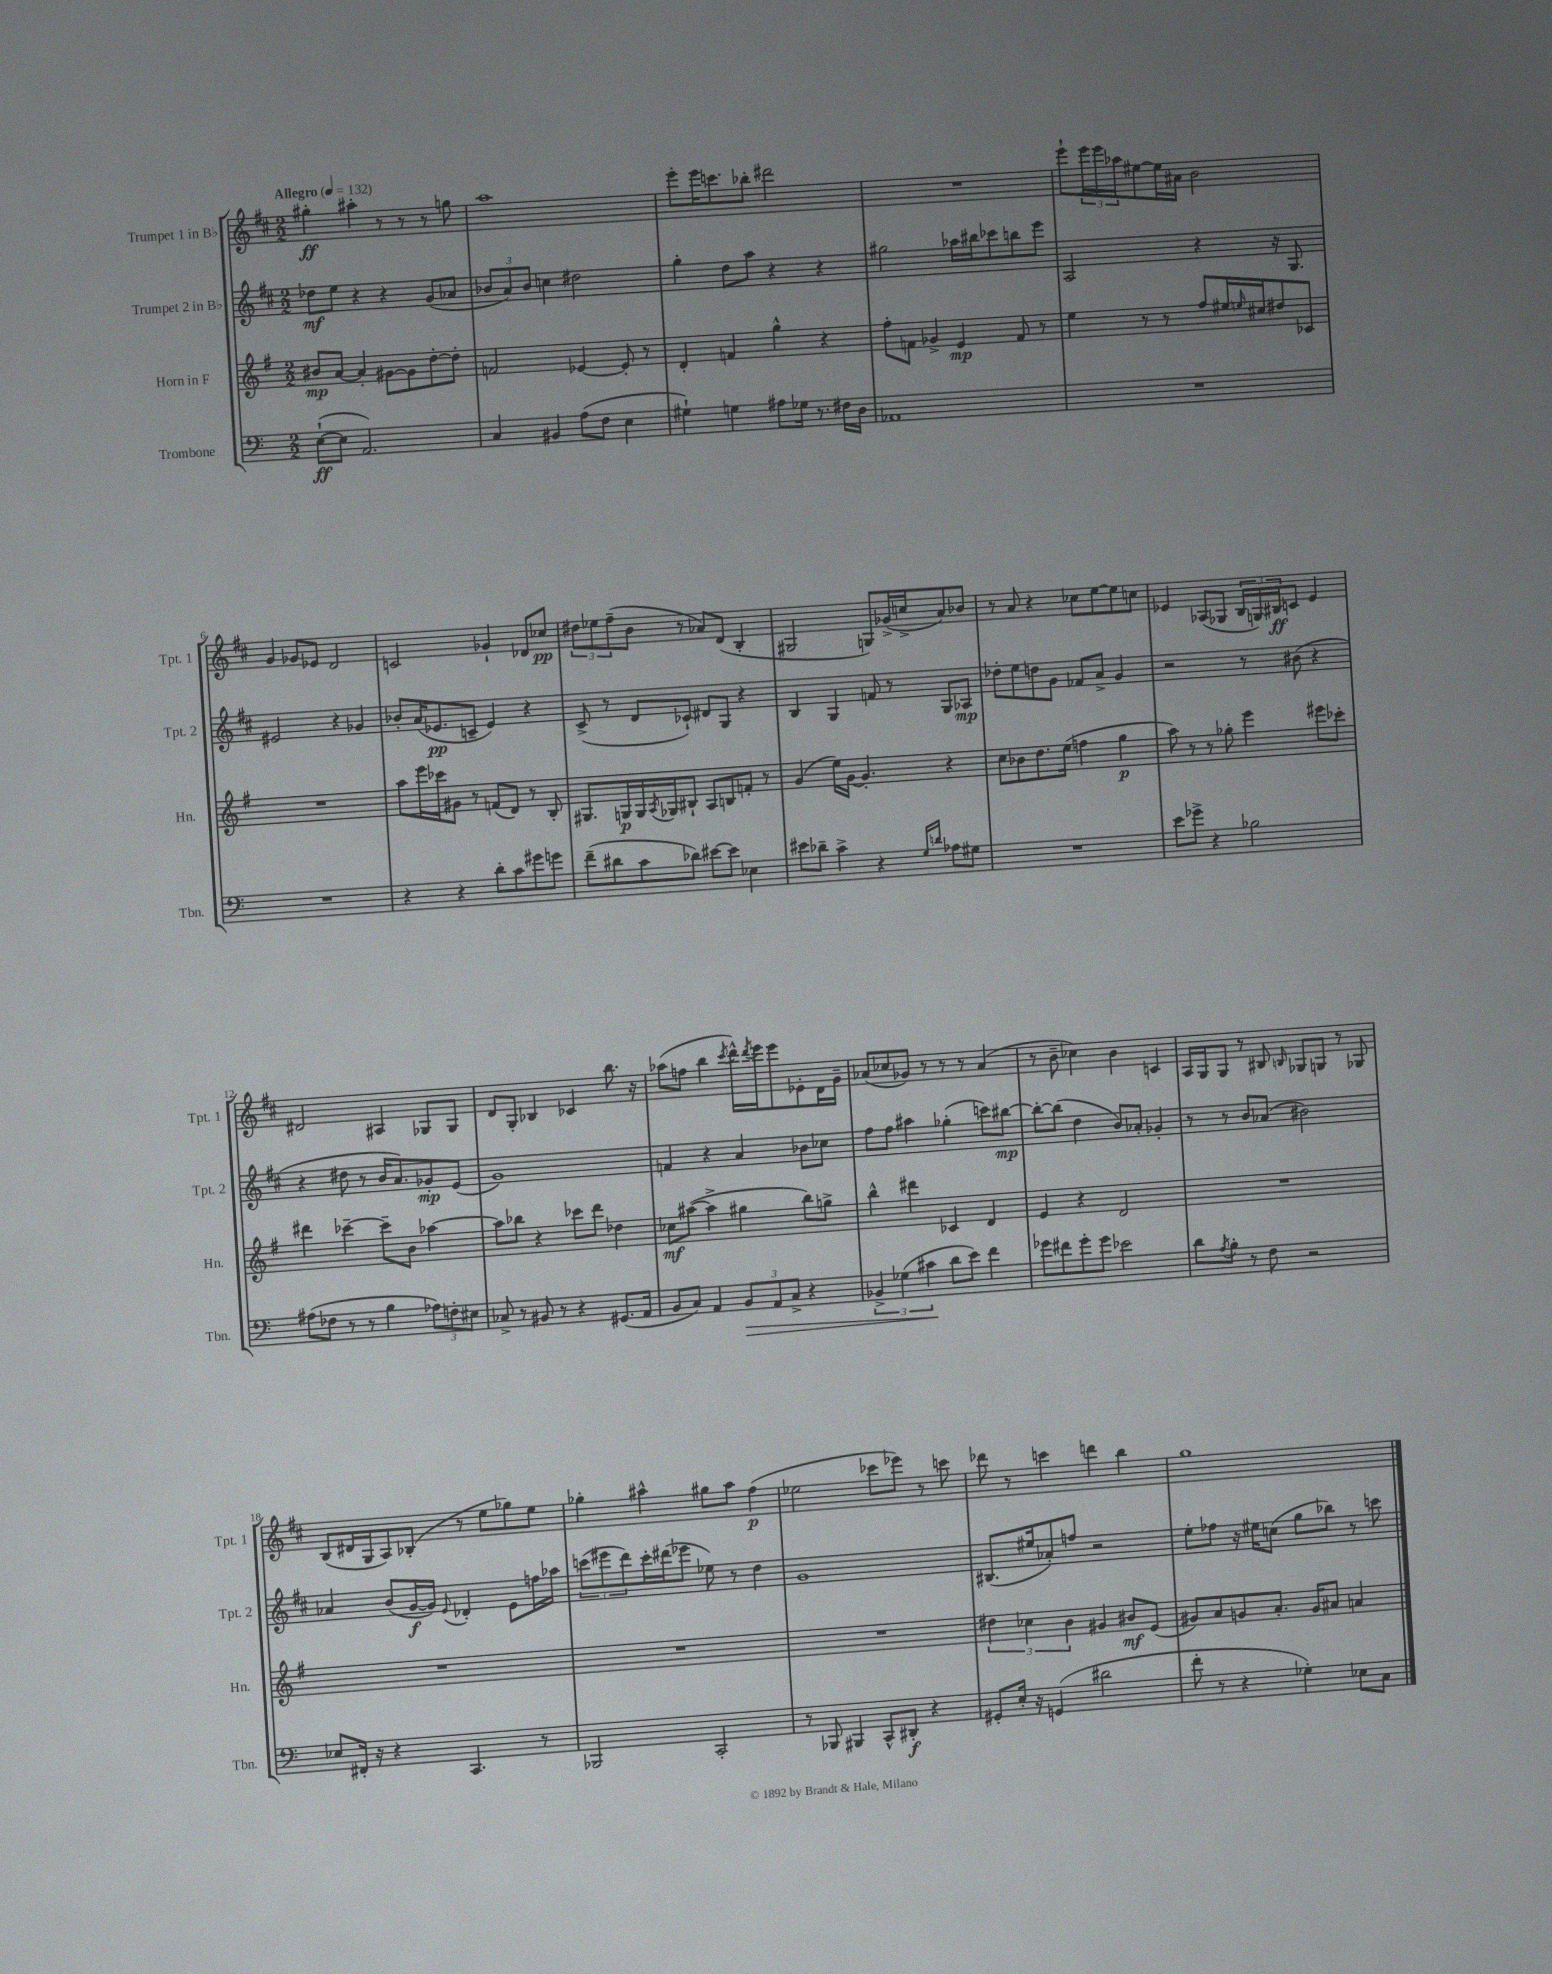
<<
\new StaffGroup <<
\new Staff = "s0" \with { instrumentName = "Trumpet 1 in Bb" shortInstrumentName = "Tpt. 1" } {
    \clef treble \key d \major \numericTimeSignature \time 2/2 \tempo "Allegro" 4 = 132
    gis''4-.\ff ais''4-. r8 r8 r8 g''8 |
    a''1 |
    e'''8-. e'''16 c'''8. bes''8-. dis'''2 |
    R1 |
    e'''8-! \tuplet 3/2 { e'''16 e'''16 aes''16 } eis''8~ eis''16 ais'16 b'2 |
    g'4 ges'8 ees'8 d'2 |
    c'2 ges'4-! des'8 ces''8\pp |
    \tuplet 3/2 { dis''8 ees''8 fis''8--( } b'8 r8 aes'8) d'8( b4-. |
    gis2 g8) ges'16->( c''16-> a'8) bes'8 |
    r8 a'8 r4 ces''8 e''8~ e''8 c''8 |
    ees'4 aes8( ges8 \tuplet 3/2 { b16 g16) bis16\ff } c'8 ees'4 |
    dis'2 ais4 ges8 ges8 |
    d'8 g8-. bes4 ces'4 b''8. r16 |
    aes''8( f''8 b''4 \acciaccatura { cis'''8 } d'''16-^) \acciaccatura { d'''8 } e'''16 e'''8 ees'8-. d'16 g'16-- |
    aes'8( ces''8 ges'8) r8 r8 r8 aes'4( |
    r8 b'8-- ces''4) b'4 c'4 |
    a16 g16 g8 r8 bis8 \grace { b16 } ges8 g8 r8 ges8 |
    b8( dis'16 g16 a8) bes8-.( r8 e''8 ges''8) e''8 |
    ges''4-. ais''4-^ gis''8 ais''8 fis''4\p( |
    ees''2 ces'''8 ees'''8) r8 c'''8 |
    des'''8 r8 c'''4 d'''4 b''4 |
    g''1 \bar "|." |
}
\new Staff = "s1" \with { instrumentName = "Trumpet 2 in Bb" shortInstrumentName = "Tpt. 2" } {
    \clef treble \key d \major \numericTimeSignature \time 2/2
    des''8\mf e''8 r4 r4 g'8( aes'8 |
    \tuplet 3/2 { bes'8 a'8) bes'8 } c''4 dis''2 |
    g''4-. d''8 a''8 r4 r4 |
    gis''2 aes''16 bis''16 ces'''8 b''8 e'''8 |
    a2 r4 r16 g8. |
    eis'2 r4 ges'4 |
    bes'8-. a'16( ees'8.\pp c'8-- ees'4) r4 |
    cis'8->( r8 d'8 ces'8-!) dis'8 g8 r4 |
    b4 g4 f'8 r8 g8 aes8\mp |
    des''8-. e''8 d''8 g'8 fes'8 a'8-> g'4 |
    r2 r8 bis'8( r4 |
    r4 dis''8 r8 b'16 a'8.) ges'8-.\mp e'8( |
    g'1) |
    f'4 r4 a'4 bes'8 ces''8 |
    fis''8 fis''8 ais''4 ges''4-.( c'''8) bis''8~\mp |
    bis''8~-. bis''8( d''4 b'8) aes'8-. ges'4-. |
    r8 r8 b'8 aes'8( bis'2) |
    aes'4 b'8( g'16~\f g'16) \appoggiatura { e'8 } des'4-. e'8 f''16 aes''16 |
    \tuplet 3/2 { c'''8( eis'''8 d'''8) } c'''16-. dis'''16( ees'''8 ees''8) r8 d''4 |
    g'1 |
    bis8.( eis''16 aes'8-.) f''8 r2 |
    e''8-. fes''8 r16 eis''16 c''8( g''8 bes''8) r8 c'''8 \bar "|." |
}
\new Staff = "s2" \with { instrumentName = "Horn in F" shortInstrumentName = "Hn." } {
    \clef treble \key g \major \numericTimeSignature \time 2/2
    bis'8\mp a'8~ a'4-. gis'8~ gis'8 d''8~-. d''8-. |
    f'2 ees'4~ ees'8-. r8 |
    d'4-. f'4 g''4-^ r4 |
    fis''8-. f'8 ges'4-> e'4\mp f'8 r8 |
    e''4 r8 r8 fis''8 eis''16 \grace { e''16 } cis''16 dis''8 ces'8 |
    R1 |
    a''8 e'''16 ces'''16 gis'8 r8 f'8( d'8) r8 b8-. |
    gis8. g16\p g16 \acciaccatura { a8 } ges16 bis8-! a8 b8 f'8-. r8 |
    g'4( e''16) g'16~ g'4.-. r4 |
    c''8 bes'8 d''8. e''16( f''4 g''4\p |
    a''8) r8 r8 ges''8-. e'''4 eis'''8 ces'''8-. |
    dis'''4 ces'''4~-- ces'''8-- b'8 aes''4~ |
    aes''8 bes''8 r4 ces'''8 d'''8 des''4 |
    ces''8\mf ais''8~( ais''4-> gis''4 b''8) g''8-> |
    b''4-^ dis'''4 ces'4 d'4 |
    e'4 r4 d'2 |
    R1 |
    R1 |
    R1 |
    R1 |
    \tuplet 3/2 { dis''4 ces''4 b'4 } gis'4 bis'8\mf e'8( |
    gis'8) a'8 g'8 a'8.-. g'16 ais'8 a'4 \bar "|." |
}
\new Staff = "s3" \with { instrumentName = "Trombone" shortInstrumentName = "Tbn." } {
    \clef bass \key c \major \numericTimeSignature \time 2/2
    e8~-!\ff( e8 a,2.) |
    c4 bis,4 a8( f8 e4 |
    gis4-!) g4 ais8 ges16 r8. fis16 d16 |
    aes,1 |
    R1 |
    R1 |
    r4 r4 d'8-. c'8 gis'8 g'8 |
    f'8--( dis'8 c'8 des'8) eis'8~ eis'8 ees4 |
    eis'8 des'8-- c'4-> r4 \grace { g16 d'16 } aes8 gis8 |
    R1 |
    e'8 ges'8-> r4 bes2 |
    ais8( fes8 r8 r8 b4 \tuplet 3/2 { aes8) f8-. eis8 } |
    ces8-> r8 bis,8 r8 r4 gis,8.( a,16 |
    b,8 c8) a,4 \tuplet 3/2 { b,8\> a,8 c8-> } r4 |
    \tuplet 3/2 { bes,4-> ges4( cis'4\! } d'8 e'8) f'4 |
    ges'8 fis'8 ges'8-. ges'8 ees'2 |
    d'8 \acciaccatura { a8 } b8-. r8 f8 r2 |
    ees8 fis,16-. r16 r4 c,4. r8 |
    bes,,2 c,2-. |
    r8 bes,,8 bis,,4 c,8-^ dis,8-.\f r4 |
    gis,8-. e16-. r16 g,4( dis'2 |
    f'8-. r8 r4 ges4-.) ees8 c8 \bar "|." |
}
>>
>>
